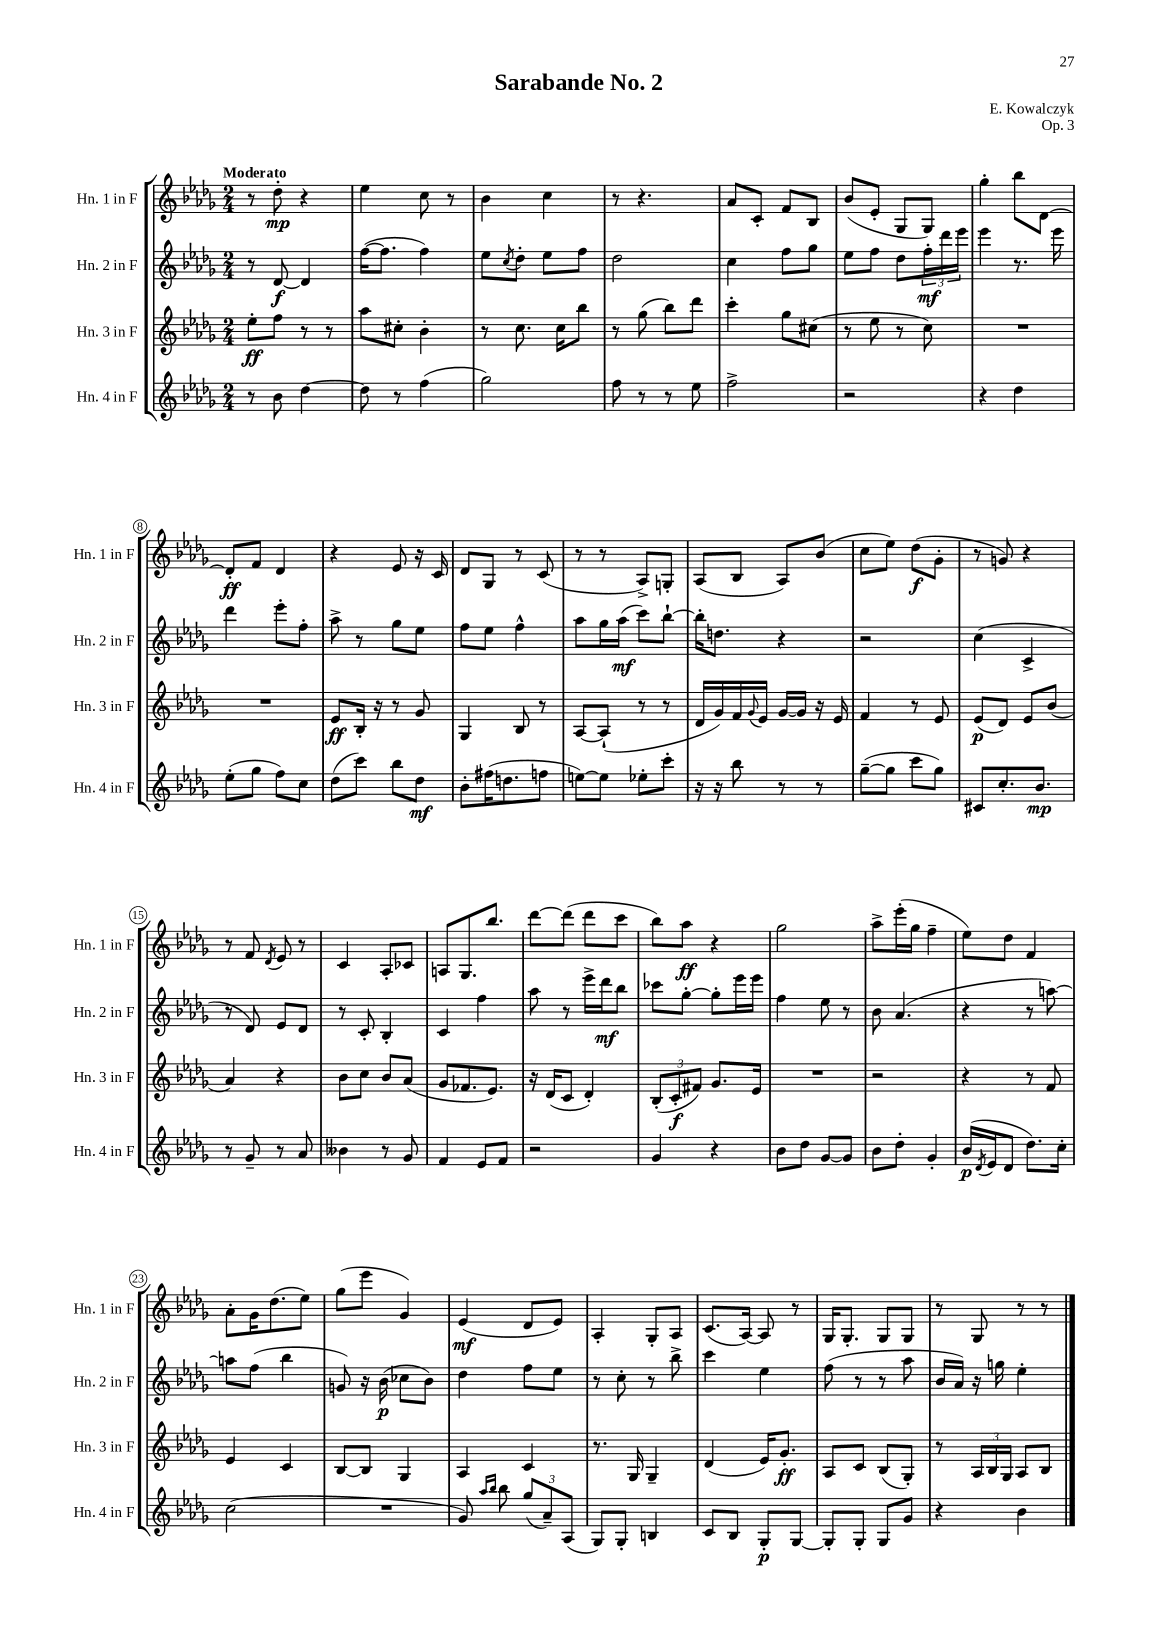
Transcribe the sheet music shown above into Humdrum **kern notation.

**kern	**dynam	**kern	**dynam	**kern	**dynam	**kern	**dynam
*part4	*part4	*part3	*part3	*part2	*part2	*part1	*part1
*staff4	*staff4	*staff3	*staff3	*staff2	*staff2	*staff1	*staff1
*I"Hn. 4 in F	*	*I"Hn. 3 in F	*	*I"Hn. 2 in F	*	*I"Hn. 1 in F	*
*I'Hn. 4 in F	*	*I'Hn. 3 in F	*	*I'Hn. 2 in F	*	*I'Hn. 1 in F	*
*clefG2	*	*clefG2	*	*clefG2	*	*clefG2	*
*k[b-e-a-d-g-]	*	*k[b-e-a-d-g-]	*	*k[b-e-a-d-g-]	*	*k[b-e-a-d-g-]	*
*M2/4	*	*M2/4	*	*M2/4	*	*M2/4	*
=1	=1	=1	=1	=1	=1	=1	=1
!	!	!	!	!	!	!LO:TX:a:B:t=Moderato	!
8r	.	8ee-'\L	ff	8r	.	8r	.
8b-\	.	8ff\J	.	[8d-/	f	8dd-'\	mp
[4dd-\	.	8r	.	4d-/]	.	4r	.
.	.	8r	.	.	.	.	.
=2	=2	=2	=2	=2	=2	=2	=2
8dd-\]	.	8aa-\L	.	([16ff\KL	.	4ee-\	.
.	.	.	.	8.ff\J]	.	.	.
8r	.	8cc#X'\J	.	.	.	.	.
(4ff\	.	4b-'\	.	4ff\)	.	8cc\	.
.	.	.	.	.	.	8r	.
=3	=3	=3	=3	=3	=3	=3	=3
2gg-\)	.	8r	.	8ee-\L	.	4b-\	.
.	.	.	.	8qcc/	.	.	.
.	.	8.cc\	.	8dd-'\J	.	.	.
.	.	.	.	8ee-\L	.	4cc\	.
.	.	16cc\KL	.	.	.	.	.
.	.	8bb-\J	.	8ff\J	.	.	.
=4	=4	=4	=4	=4	=4	=4	=4
8ff\	.	8r	.	2dd-\	.	8r	.
8r	.	(8gg-\	.	.	.	4.r	.
8r	.	8bb-\L)	.	.	.	.	.
8ee-\	.	8ddd-\J	.	.	.	.	.
=5	=5	=5	=5	=5	=5	=5	=5
2ff^\	.	4ccc'\	.	4cc\	.	8a-/L	.
.	.	.	.	.	.	8c'/J	.
.	.	8gg-\L	.	8ff\L	.	8f/L	.
.	.	(8cc#X\J	.	8gg-\J	.	8B-/J	.
=6	=6	=6	=6	=6	=6	=6	=6
2r	.	8r	.	8ee-\L	.	(8b-/L	.
.	.	8ee-\	.	8ff\J	.	8e-'/J	.
.	.	8r	.	8dd-\L	.	8G-/L	.
.	.	8cc\)	.	24ff'\L	mf	8G-/J)	.
.	.	.	.	24ddd-\	.	.	.
.	.	.	.	24eee-\JJ	.	.	.
=7	=7	=7	=7	=7	=7	=7	=7
4r	.	2r	.	4eee-\	.	4gg-'\	.
4dd-\	.	.	.	8.r	.	8bb-\L	.
.	.	.	.	.	.	[8d-\J	.
.	.	.	.	16eee-\	.	.	.
!!LO:LB:g=z
=8	=8	=8	=8	=8	=8	=8	=8
(8ee-'\L	.	2r	.	4ddd-\	.	8d-'/L]	ff
8gg-\J	.	.	.	.	.	8f/J	.
8ff\L)	.	.	.	8eee-'\L	.	4d-/	.
8cc\J	.	.	.	8ff'\J	.	.	.
=9	=9	=9	=9	=9	=9	=9	=9
(8dd-\L	.	8e-/L	ff	8aa-^\	.	4r	.
8ccc\J)	.	16B-'/Jk	.	8r	.	.	.
.	.	16r	.	.	.	.	.
8bb-\L	.	8r	.	8gg-\L	.	8e-/	.
8dd-\J	mf	8g-/	.	8ee-\J	.	16r	.
.	.	.	.	.	.	16c/	.
=10	=10	=10	=10	=10	=10	=10	=10
8b-'\L	.	4G-/	.	8ff\L	.	8d-/L	.
(16ff#X\K	.	.	.	8ee-\J	.	8G-/J	.
8.ddn\	.	.	.	.	.	.	.
.	.	8B-/	.	4ff^^\	.	8r	.
8ffn\J	.	8r	.	.	.	(8c/	.
=11	=11	=11	=11	=11	=11	=11	=11
[8een\L)	.	[8A-/L	.	8aa-\L	.	8r	.
8ee\J]	.	(8A-`/J]	.	16gg-\L	.	8r	.
.	.	.	.	(16aa-\JJ	mf	.	.
8ee-X'\L	.	8r	.	8ccc\L)	.	8A-^/L)	.
8ccc'\J	.	8r	.	[8bb-`\J	.	8Gn'/J	.
=12	=12	=12	=12	=12	=12	=12	=12
16r	.	16d-/LL	.	16bb-'\KL]	.	(8A-/L	.
16r	.	16g-/)	.	8.ddn\J	.	.	.
8bb-\	.	16f/	.	.	.	8B-/J	.
.	.	8qqg-/	.	.	.	.	.
.	.	16e-/JJ	.	.	.	.	.
8r	.	[16g-/LL	.	4r	.	8A-/L)	.
.	.	16g-/JJ]	.	.	.	.	.
8r	.	16r	.	.	.	(8b-/J	.
.	.	16e-/	.	.	.	.	.
=13	=13	=13	=13	=13	=13	=13	=13
([8gg-~\L	.	4f/	.	2r	.	8cc\L	.
8gg-\J]	.	.	.	.	.	8ee-\J)	.
8ccc\L	.	8r	.	.	.	(8dd-\L	f
8gg-\J)	.	8e-/	.	.	.	8g-'\J	.
=14	=14	=14	=14	=14	=14	=14	=14
8c#X/L	.	(8e-/L	p	(4cc\	.	8r	.
8.cc'/	.	8d-/J)	.	.	.	8gn/)	.
.	.	8e-/L	.	4c^/	.	4r	.
8.b-/J	mp	.	.	.	.	.	.
.	.	(8b-/J	.	.	.	.	.
!!LO:LB:g=z
=15	=15	=15	=15	=15	=15	=15	=15
8r	.	4a-/)	.	8r	.	8r	.
8g-~/	.	.	.	8d-/)	.	8f/	.
.	.	.	.	.	.	8qd-/	.
8r	.	4r	.	8e-/L	.	8e-/	.
8a-/	.	.	.	8d-/J	.	8r	.
=16	=16	=16	=16	=16	=16	=16	=16
4b--X\	.	8b-\L	.	8r	.	4c/	.
.	.	8cc\J	.	8c'/	.	.	.
8r	.	8b-/L	.	4B-'/	.	8A-'/L	.
8g-/	.	(8a-/J	.	.	.	8c-X/J	.
=17	=17	=17	=17	=17	=17	=17	=17
4f/	.	8g-/L	.	4c/	.	8An/L	.
.	.	8.f-X/	.	.	.	8.G-/	.
8e-/L	.	.	.	4ff\	.	.	.
.	.	8.e-/J)	.	.	.	8.bb-/J	.
8f/J	.	.	.	.	.	.	.
=18	=18	=18	=18	=18	=18	=18	=18
2r	.	16r	.	8aa-\	.	[8ddd-\L	.
.	.	(16d-/KL	.	.	.	.	.
.	.	8c/J	.	8r	.	(8ddd-\J]	.
.	.	4d-'/)	.	16eee-^\LL	.	8ddd-\L	.
.	.	.	.	16ddd-\J	mf	.	.
.	.	.	.	8bb-\J	.	8ccc\J	.
=19	=19	=19	=19	=19	=19	=19	=19
4g-/	.	(12B-'/L	.	8ccc-X\L	.	8bb-\L)	.
.	.	12c'/	f	.	.	.	.
.	.	.	.	[8gg-'\J	.	8aa-\J	ff
.	.	12f#X/J)	.	.	.	.	.
4r	.	8.g-/L	.	8gg-'\L]	.	4r	.
.	.	.	.	16eee-\L	.	.	.
.	.	16e-/Jk	.	16eee-\JJ	.	.	.
=20	=20	=20	=20	=20	=20	=20	=20
8b-\L	.	2r	.	4ff\	.	2gg-\	.
8dd-\J	.	.	.	.	.	.	.
[8g-/L	.	.	.	8ee-\	.	.	.
8g-/J]	.	.	.	8r	.	.	.
=21	=21	=21	=21	=21	=21	=21	=21
8b-\L	.	2r	.	8b-\	.	8aa-^\L	.
8dd-'\J	.	.	.	(4.a-/	.	(16eee-'\L	.
.	.	.	.	.	.	16gg-\JJ	.
4g-'/	.	.	.	.	.	4ff~\	.
=22	=22	=22	=22	=22	=22	=22	=22
(16b-/LL	p	4r	.	4r	.	8ee-\L)	.
8qd-/	.	.	.	.	.	.	.
16e-/J	.	.	.	.	.	.	.
8d-/J	.	.	.	.	.	8dd-\J	.
8.dd-\L)	.	8r	.	8r	.	4f/	.
.	.	8f/	.	[8aan\)	.	.	.
16cc'\Jk	.	.	.	.	.	.	.
!!LO:LB:g=z
=23	=23	=23	=23	=23	=23	=23	=23
(2cc\	.	4e-/	.	8aan\L]	.	8a-'\L	.
.	.	.	.	(8ff\J	.	16g-\K	.
.	.	.	.	.	.	(8.dd-\	.
.	.	4c/	.	4bb-\	.	.	.
.	.	.	.	.	.	8ee-\J)	.
=24	=24	=24	=24	=24	=24	=24	=24
2r	.	[8B-/L	.	8gn/)	.	(8gg-\L	.
.	.	8B-/J]	.	16r	.	8eee-\J	.
.	.	.	.	(16b-\	p	.	.
.	.	4G-/	.	8cc-X\L	.	4g-/)	.
.	.	.	.	8b-\J)	.	.	.
=25	=25	=25	=25	=25	=25	=25	=25
8g-/)	.	4A-/	.	4dd-\	.	(4e-/	mf
16qqaa-/LL	.	.	.	.	.	.	.
16qqbb-/JJ	.	.	.	.	.	.	.
8bb-\	.	.	.	.	.	.	.
(12gg-/L	.	4c/	.	8ff\L	.	8d-/L	.
12a-~/)	.	.	.	.	.	.	.
.	.	.	.	8ee-\J	.	8e-/J)	.
(12A-/J	.	.	.	.	.	.	.
=26	=26	=26	=26	=26	=26	=26	=26
8G-/L)	.	8.r	.	8r	.	4A-'/	.
8G-'/J	.	.	.	8cc'\	.	.	.
.	.	16G-/	.	.	.	.	.
4Bn/	.	4G-~/	.	8r	.	8G-'/L	.
.	.	.	.	8bb-^\	.	8A-/J	.
=27	=27	=27	=27	=27	=27	=27	=27
8c/L	.	(4d-/	.	4ccc\	.	(8.c/L	.
8B-/J	.	.	.	.	.	.	.
.	.	.	.	.	.	[16A-/Jk)	.
8G-'/L	p	16e-/KL)	.	4ee-\	.	8A-/]	.
.	.	8.g-'/J	ff	.	.	.	.
[8G-/J	.	.	.	.	.	8r	.
=28	=28	=28	=28	=28	=28	=28	=28
8G-'/L]	.	8A-/L	.	(8ff\	.	16G-/KL	.
.	.	.	.	.	.	8.G-'/J	.
8G-'/J	.	8c/J	.	8r	.	.	.
8G-/L	.	(8B-/L	.	8r	.	8G-/L	.
8g-/J	.	8G-'/J)	.	8aa-\	.	8G-/J	.
=29	=29	=29	=29	=29	=29	=29	=29
4r	.	8r	.	16b-/LL	.	8r	.
.	.	.	.	16a-/JJ)	.	.	.
.	.	24A-/LL	.	16r	.	8G-/	.
.	.	24B-/	.	.	.	.	.
.	.	.	.	16ggn\	.	.	.
.	.	24G-/JJ	.	.	.	.	.
4b-\	.	8A-/L	.	4ee-'\	.	8r	.
.	.	8B-/J	.	.	.	8r	.
==	==	==	==	==	==	==	==
*-	*-	*-	*-	*-	*-	*-	*-
